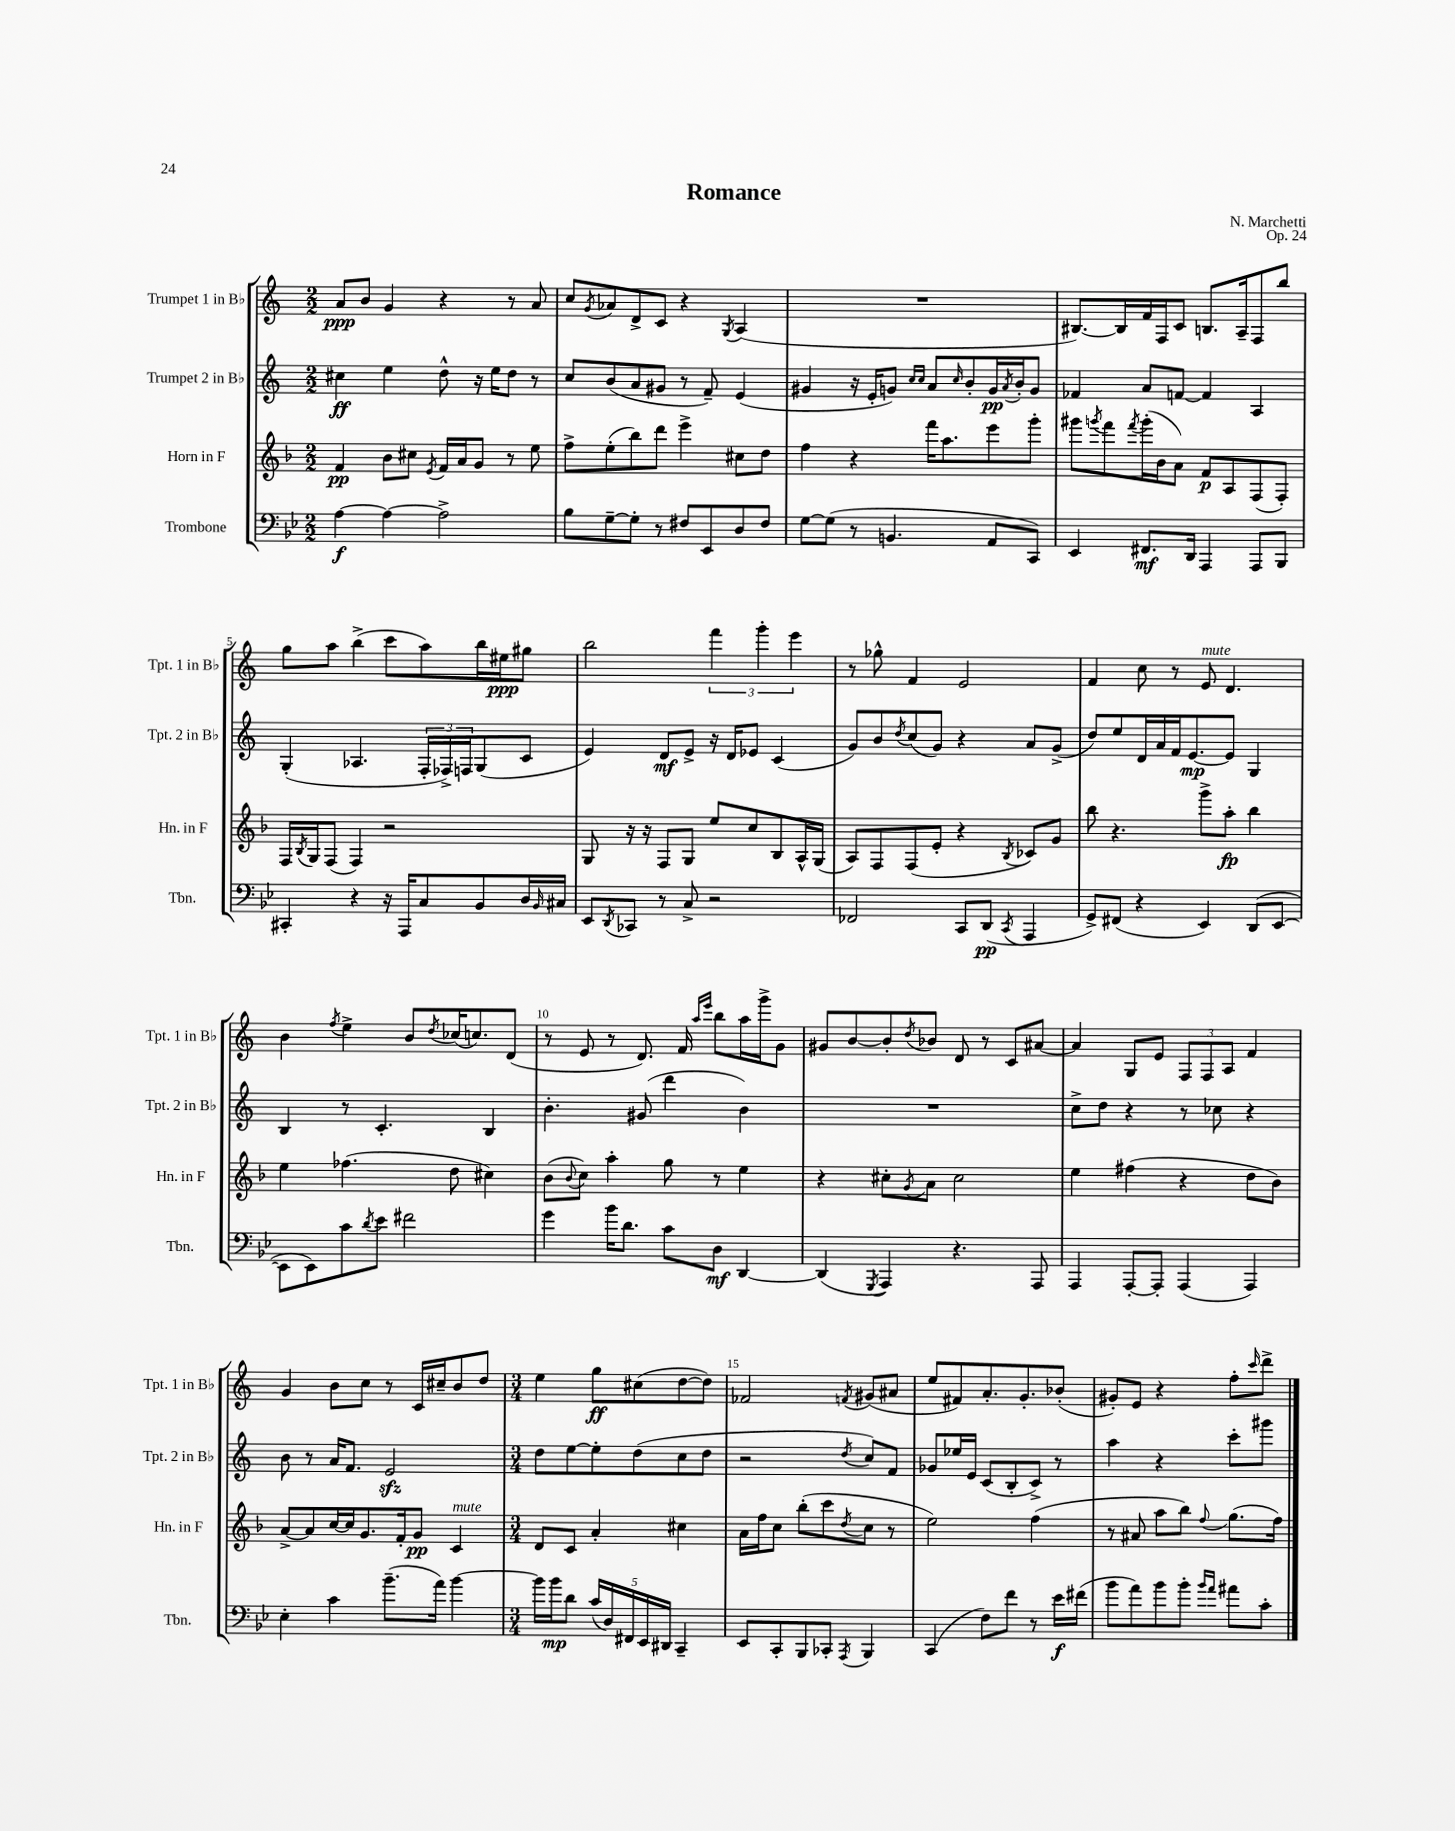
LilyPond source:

\header { title = "Romance" composer = "N. Marchetti" opus = "Op. 24" }
<<
\new StaffGroup <<
\new Staff = "s0" \with { instrumentName = "Trumpet 1 in Bb" shortInstrumentName = "Tpt. 1 in Bb" } {
    \clef treble \key c \major \numericTimeSignature \time 2/2
    a'8\ppp b'8 g'4 r4 r8 a'8 |
    c''8 \acciaccatura { g'8 } aes'8 d'8-> c'8 r4 \acciaccatura { g8 } a4( |
    R1 |
    bis8.~) bis16 f'16 f16 c'8 b8. a16-- f8 b''8 |
    g''8 a''8 b''4->( c'''8 a''8) b''16 eis''16\ppp gis''8 |
    b''2 \tuplet 3/2 { f'''4 g'''4-. e'''4 } |
    r8 ges''8-^ f'4 e'2 |
    f'4 c''8 r8 e'8^\markup { \italic "mute" } d'4. |
    b'4 \acciaccatura { f''8 } e''4-> b'8 \acciaccatura { d''8 } ces''16( c''8.) d'8( |
    r8 e'8 r8 d'8.) f'16 \grace { a''16 e'''16 } b''8 a''16 g'''16-> g'8 |
    gis'8 b'8~ b'8-. \acciaccatura { d''8 } bes'8 d'8 r8 c'8 ais'8~ |
    ais'4 g8 e'8 \tuplet 3/2 { f8 f8 a8 } f'4 |
    g'4 b'8 c''8 r8 c'16 cis''16-- b'8 d''8 |
    \numericTimeSignature \time 3/4 e''4 g''8\ff cis''8( d''8~ d''8) |
    fes'2 \acciaccatura { f'8 } gis'8( ais'8 |
    e''8 fis'8) a'8.-. g'8.-. bes'8-.( |
    gis'8-.) e'8 r4 f''8-. \grace { c'''16 } d'''8-> \bar "|." |
}
\new Staff = "s1" \with { instrumentName = "Trumpet 2 in Bb" shortInstrumentName = "Tpt. 2 in Bb" } {
    \clef treble \key c \major \numericTimeSignature \time 2/2
    cis''4\ff e''4 d''8-^ r16 e''16 d''8 r8 |
    c''8 b'8( a'8 gis'8 r8 f'8--) e'4( |
    gis'4 r16 e'16-. g'8) \grace { c''16 c''16 } a'8 \grace { c''16 } b'8-. g'16\pp \acciaccatura { a'8 } b'16-. g'8 |
    fes'4 a'8 f'8~ f'4 a4 |
    g4-.( aes4. \tuplet 3/2 { f16-. fes16->) f16 } g8( c'8 |
    e'4) d'8\mf e'8-> r16 d'16 ees'8 c'4( |
    g'8) b'8 \acciaccatura { d''8 } c''8( g'8) r4 a'8 g'8->( |
    d''8) e''8 d'16 a'16 f'16 e'8.~\mp e'8 g4 |
    b4 r8 c'4.-. b4 |
    b'4.-. gis'8( d'''4 b'4) |
    R1 |
    c''8-> d''8 r4 r8 ces''8 r4 |
    b'8 r8 a'16 f'8. e'2\sfz |
    \numericTimeSignature \time 3/4 d''8 e''8~ e''8-. d''8( c''8 d''8 |
    r2 \acciaccatura { d''8 } c''8) f'8 |
    ges'8 ees''16 e'16 c'8( b8-. c'8->) r8 |
    a''4 r4 c'''8-. gis'''8 \bar "|." |
}
\new Staff = "s2" \with { instrumentName = "Horn in F" shortInstrumentName = "Hn. in F" } {
    \clef treble \key f \major \numericTimeSignature \time 2/2
    f'4\pp bes'8 cis''8 \acciaccatura { e'8 } f'16 a'16 g'8 r8 e''8 |
    f''8-> e''8-.( bes''8) d'''8 e'''4-> cis''8 d''8 |
    f''4 r4 f'''16 a''8. e'''8 g'''8-. |
    gis'''8 \acciaccatura { g'''8 } f'''8 \acciaccatura { f'''8 } g'''16-.( bes'16 a'8) f'8\p a8 f8( f8-.) |
    f16 \acciaccatura { bes8 } g16 f8( f4) r2 |
    g8 r16 r16 f8 g8 e''8 c''8 bes8 a16-^ g16( |
    a8) f8 f8( e'8-. r4 \acciaccatura { bes8 } ces'8) g'8 |
    bes''8 r4. g'''8-> a''8-.\fp bes''4 |
    e''4 fes''4.( d''8 cis''4) |
    bes'8( \appoggiatura { bes'8 } c''8) a''4-. g''8 r8 e''4 |
    r4 cis''8-. \acciaccatura { g'8 } a'8 cis''2 |
    e''4 fis''4( r4 d''8 bes'8) |
    a'8~-> a'8 c''16~ c''16 g'8. f'16-. g'8\pp c'4^\markup { \italic "mute" } |
    \numericTimeSignature \time 3/4 d'8 c'8 a'4-. cis''4 |
    a'16 f''16 c''8 bes''8-.( c'''8 \acciaccatura { d''8 } c''8 r8 |
    e''2) f''4( |
    r8 ais'8 a''8 bes''8) \appoggiatura { f''8 } g''8.( f''16) \bar "|." |
}
\new Staff = "s3" \with { instrumentName = "Trombone" shortInstrumentName = "Tbn." } {
    \clef bass \key bes \major \numericTimeSignature \time 2/2
    a4~\f a4~ a2-> |
    bes8 g8~-- g8-. r8 fis8 ees,8 d8 fis8 |
    g8~ g8( r8 b,4. a,8 c,8) |
    ees,4 fis,8.\mf d,16 a,,4 a,,8 bes,,8 |
    cis,4-. r4 r16 a,,16 c8 bes,8 d16 \grace { bes,16 } cis16 |
    ees,8 \acciaccatura { d,8 } ces,8 r8 c8-> r2 |
    fes,2 c,8 d,8\pp( \acciaccatura { c,8 } a,,4 |
    g,8->) fis,8( r4 ees,4) d,8( ees,8~ |
    ees,8 ees,8) c'8 \acciaccatura { d'8 } ees'8 fis'2 |
    g'4 bes'16 d'8. c'8 d8\mf d,4~ |
    d,4( \acciaccatura { g,,8 } a,,4) r4. a,,8 |
    a,,4 a,,8~-. a,,8-. a,,4( a,,4) |
    ees4-. c'4 bes'8.--( a'16) bes'4~ |
    \numericTimeSignature \time 3/4 bes'16 bes'16\mp d'8 \tuplet 5/4 { c'16( d16) fis,16 ees,16 dis,16 } c,4-- |
    ees,8 c,8-. bes,,8 ces,8-. \acciaccatura { a,,8 } bes,,4 |
    c,4( f8) f'8 r8 ees'16\f fis'16( |
    bes'8 a'8) bes'8 bes'8-. \grace { bes'16 a'16 } ais'8 c'8-. \bar "|." |
}
>>
>>
\layout { \context { \Score \override BarNumber.break-visibility = ##(#f #t #t) barNumberVisibility = #(every-nth-bar-number-visible 5) } }
